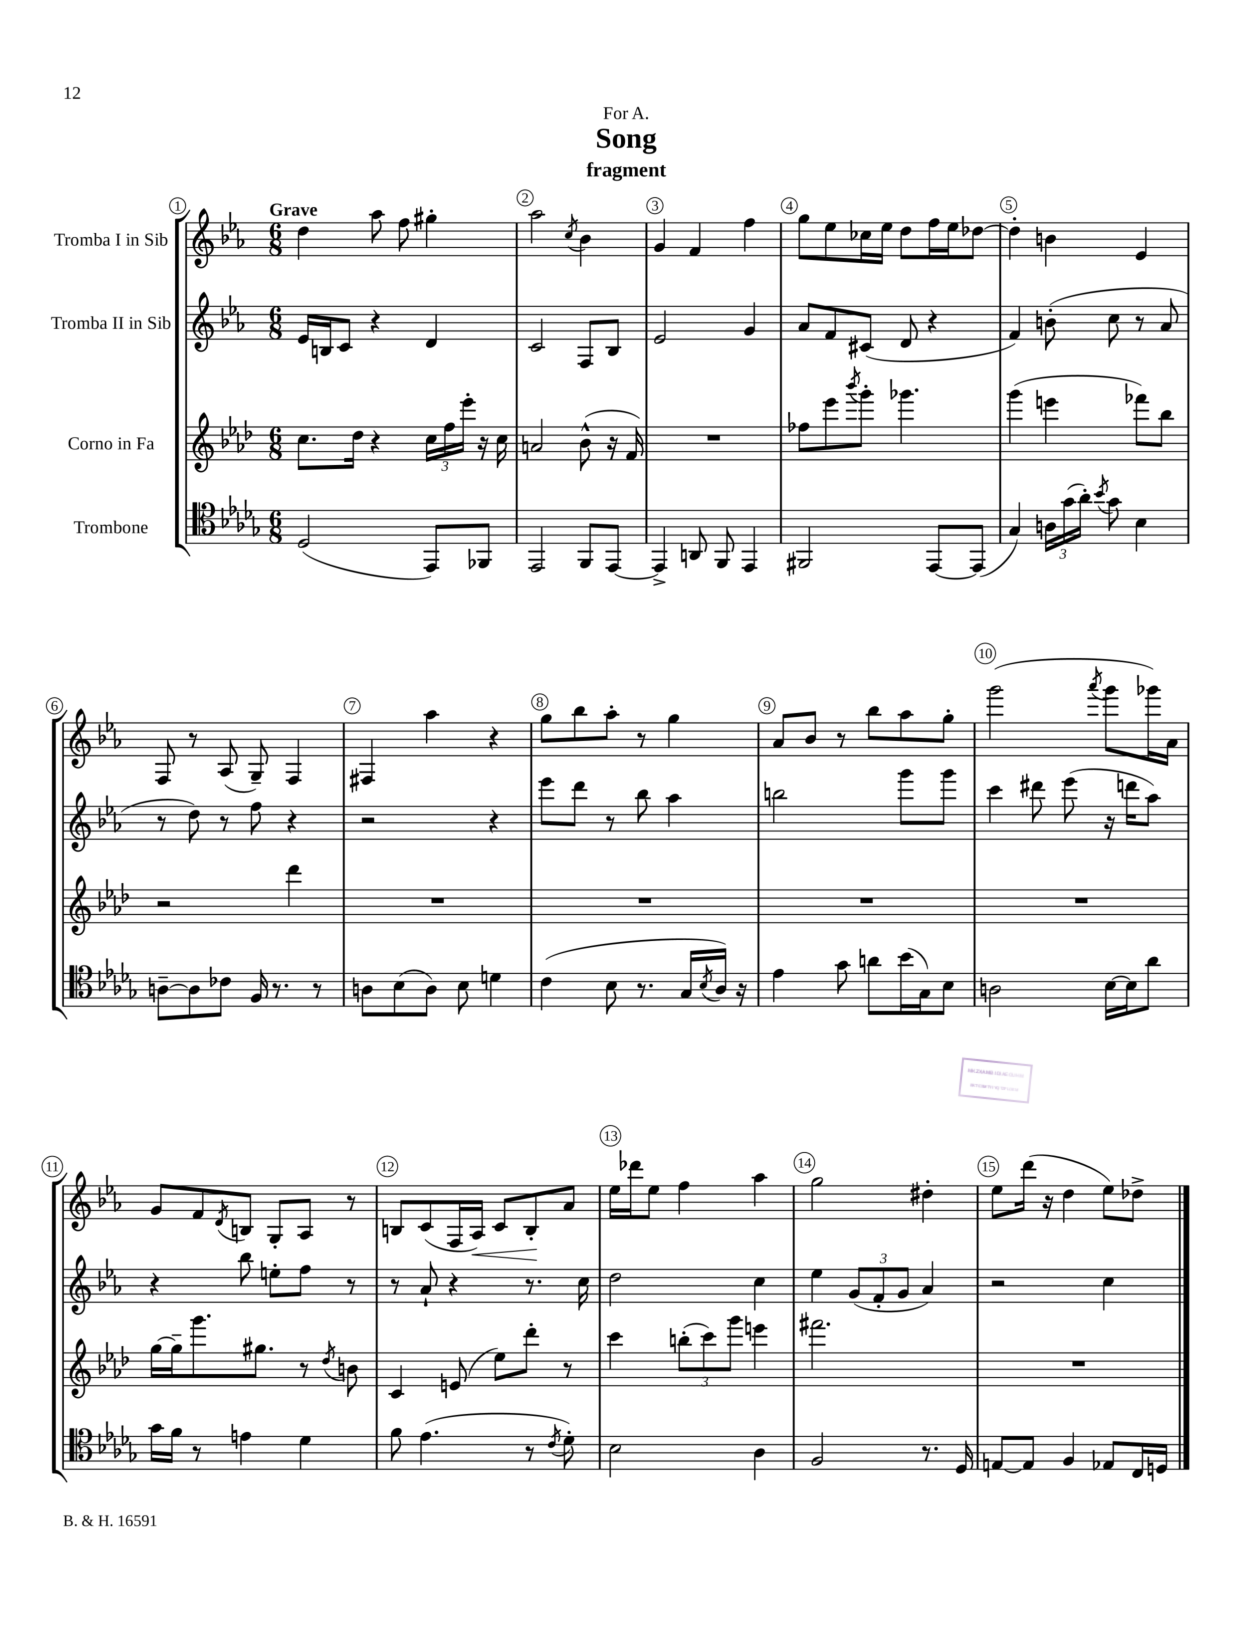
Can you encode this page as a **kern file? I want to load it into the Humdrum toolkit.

**kern	**kern	**kern	**kern
*staff4	*staff3	*staff2	*staff1
*clefC4	*clefG2	*clefG2	*clefG2
*k[b-e-a-d-g-]	*k[b-e-a-d-]	*k[b-e-a-]	*k[b-e-a-]
*M6/8	*M6/8	*M6/8	*M6/8
(2D-/	8.cc\L	16e-/LL	4dd\
.	.	16B/J	.
.	.	8c/J	.
.	16dd-\Jk	.	.
.	4r	4r	8aa-\
.	.	.	8ff\
8EE-/L)	24cc\LL	4d/	4gg#'\
.	24ff\	.	.
.	24eee-'\JJ	.	.
8FF-/J	16r	.	.
.	16cc\	.	.
=	=	=	=
2EE-/	2a/	2c/	2aa-\
.	.	.	8qcc/
8FF/L	(8b-^^\	8F/L	4b-\
[8EE-/J	16r	8B-/J	.
.	16f/)	.	.
=	=	=	=
4EE-^/]	2.r	2e-/	4g/
8AA/	.	.	4f/
8FF/	.	.	.
4EE-/	.	4g/	4ff\
=	=	=	=
2FF#/	8ff-\L	8a-/L	8gg\L
.	8eee-\	8f/	8ee-\
.	8qbbb-/	.	.
.	8ggg'\J	(8c#/J	16cc-\L
.	.	.	16ee-\JJ
.	4.ggg-\	8d/	8dd\L
[8EE-/L	.	4r	16ff\L
.	.	.	16ee-\J
(8EE-/]J	.	.	[8dd-\J
=	=	=	=
4G-/)	(4ggg\	4f/)	4dd-'\]
24A\LL	4eee\	(8b'\	4b\
(24g-\	.	.	.
24a-'\JJ)	.	.	.
8qb-/	.	.	.
8g-\	.	8cc\	.
4B-\	8fff-\L)	8r	4e-/
.	8bb-\J	8a-/	.
=	=	=	=
[8A~\L	2r	8r	8F/
8A\]	.	8dd\)	8r
8c-\J	.	8r	(8A-/
16F/	.	8ff\	8G~/)
8.r	.	.	.
.	4ddd-\	4r	4F/
8r	.	.	.
=	=	=	=
8A\L	2.r	2r	4F#/
(8B-\	.	.	.
8A\J)	.	.	4aa-\
8B-\	.	.	.
4d\	.	4r	4r
=	=	=	=
(4c\	2.r	8eee-\L	8gg\L
.	.	8ddd\J	8bb-\
8B-\	.	8r	8aa-'\J
8.r	.	8bb-\	8r
.	.	4aa-\	4gg\
16G-/LL	.	.	.
8qB-/	.	.	.
16A-/JJ)	.	.	.
16r	.	.	.
=	=	=	=
4e-\	2.r	2bb\	8a-/L
.	.	.	8b-/J
8g-\	.	.	8r
8a\L	.	.	8bb-\L
(16b-\L	.	8ggg\L	8aa-\
16G-\J)	.	.	.
8B-\J	.	8ggg\J	8gg'\J
=	=	=	=
2A\	2.r	4ccc\	(2ggg\
.	.	8ddd#\	.
.	.	(8eee-\	.
.	.	.	8qaaa-/
[16B-\LL	.	16r	8ggg\L
16B-\]J	.	16ddd\LK	.
8a-\J	.	8aa-\J)	16ggg-\L)
.	.	.	16a-\JJ
=	=	=	=
16g-\LL	[16gg\LL	4r	8g/L
16f\JJ	16gg~\]J	.	.
8r	8.ggg\	.	8f/
.	.	.	8qd/
4e\	.	8bb-\	8B/J
.	8.gg#\J	.	.
.	.	8ee'\L	8G'/L
4d-\	8r	8ff\J	8A-/J
.	8qdd-/	.	.
.	8b\	8r	8r
=	=	=	=
8f\	4c/	8r	8B/L
(4.e-\	.	8a-`/	(8c/
.	(8e/	4r	16F/L
.	.	.	16A-/JJ)
.	8ee-\L)	.	8c/L
8r	8ddd-'\J	8.r	8B'/
8qc/	.	.	.
8d-'\)	8r	.	8a-/J
.	.	16cc\	.
=	=	=	=
2B-\	4ccc\	2dd\	16ee-\LL
.	.	.	16ddd-\J
.	.	.	8ee-\J
.	(12bb'\L	.	4ff\
.	12ccc\)	.	.
.	12ggg\J	.	.
4A-\	4eee\	4cc\	4aa-\
=	=	=	=
2F/	2.fff#\	4ee-\	2gg\
.	.	(12g/L	.
.	.	12f'/	.
.	.	12g/J	.
8.r	.	4a-/)	4dd#'\
16D-/	.	.	.
=	=	=	=
[8E/L	2.r	2r	8ee-\L
8E/]J	.	.	(16ddd\Jk
.	.	.	16r
4F/	.	.	4dd\
8E-/L	.	4cc\	8ee-\L)
16C/L	.	.	8dd-^\J
16D/JJ	.	.	.
==	==	==	==
*-	*-	*-	*-
